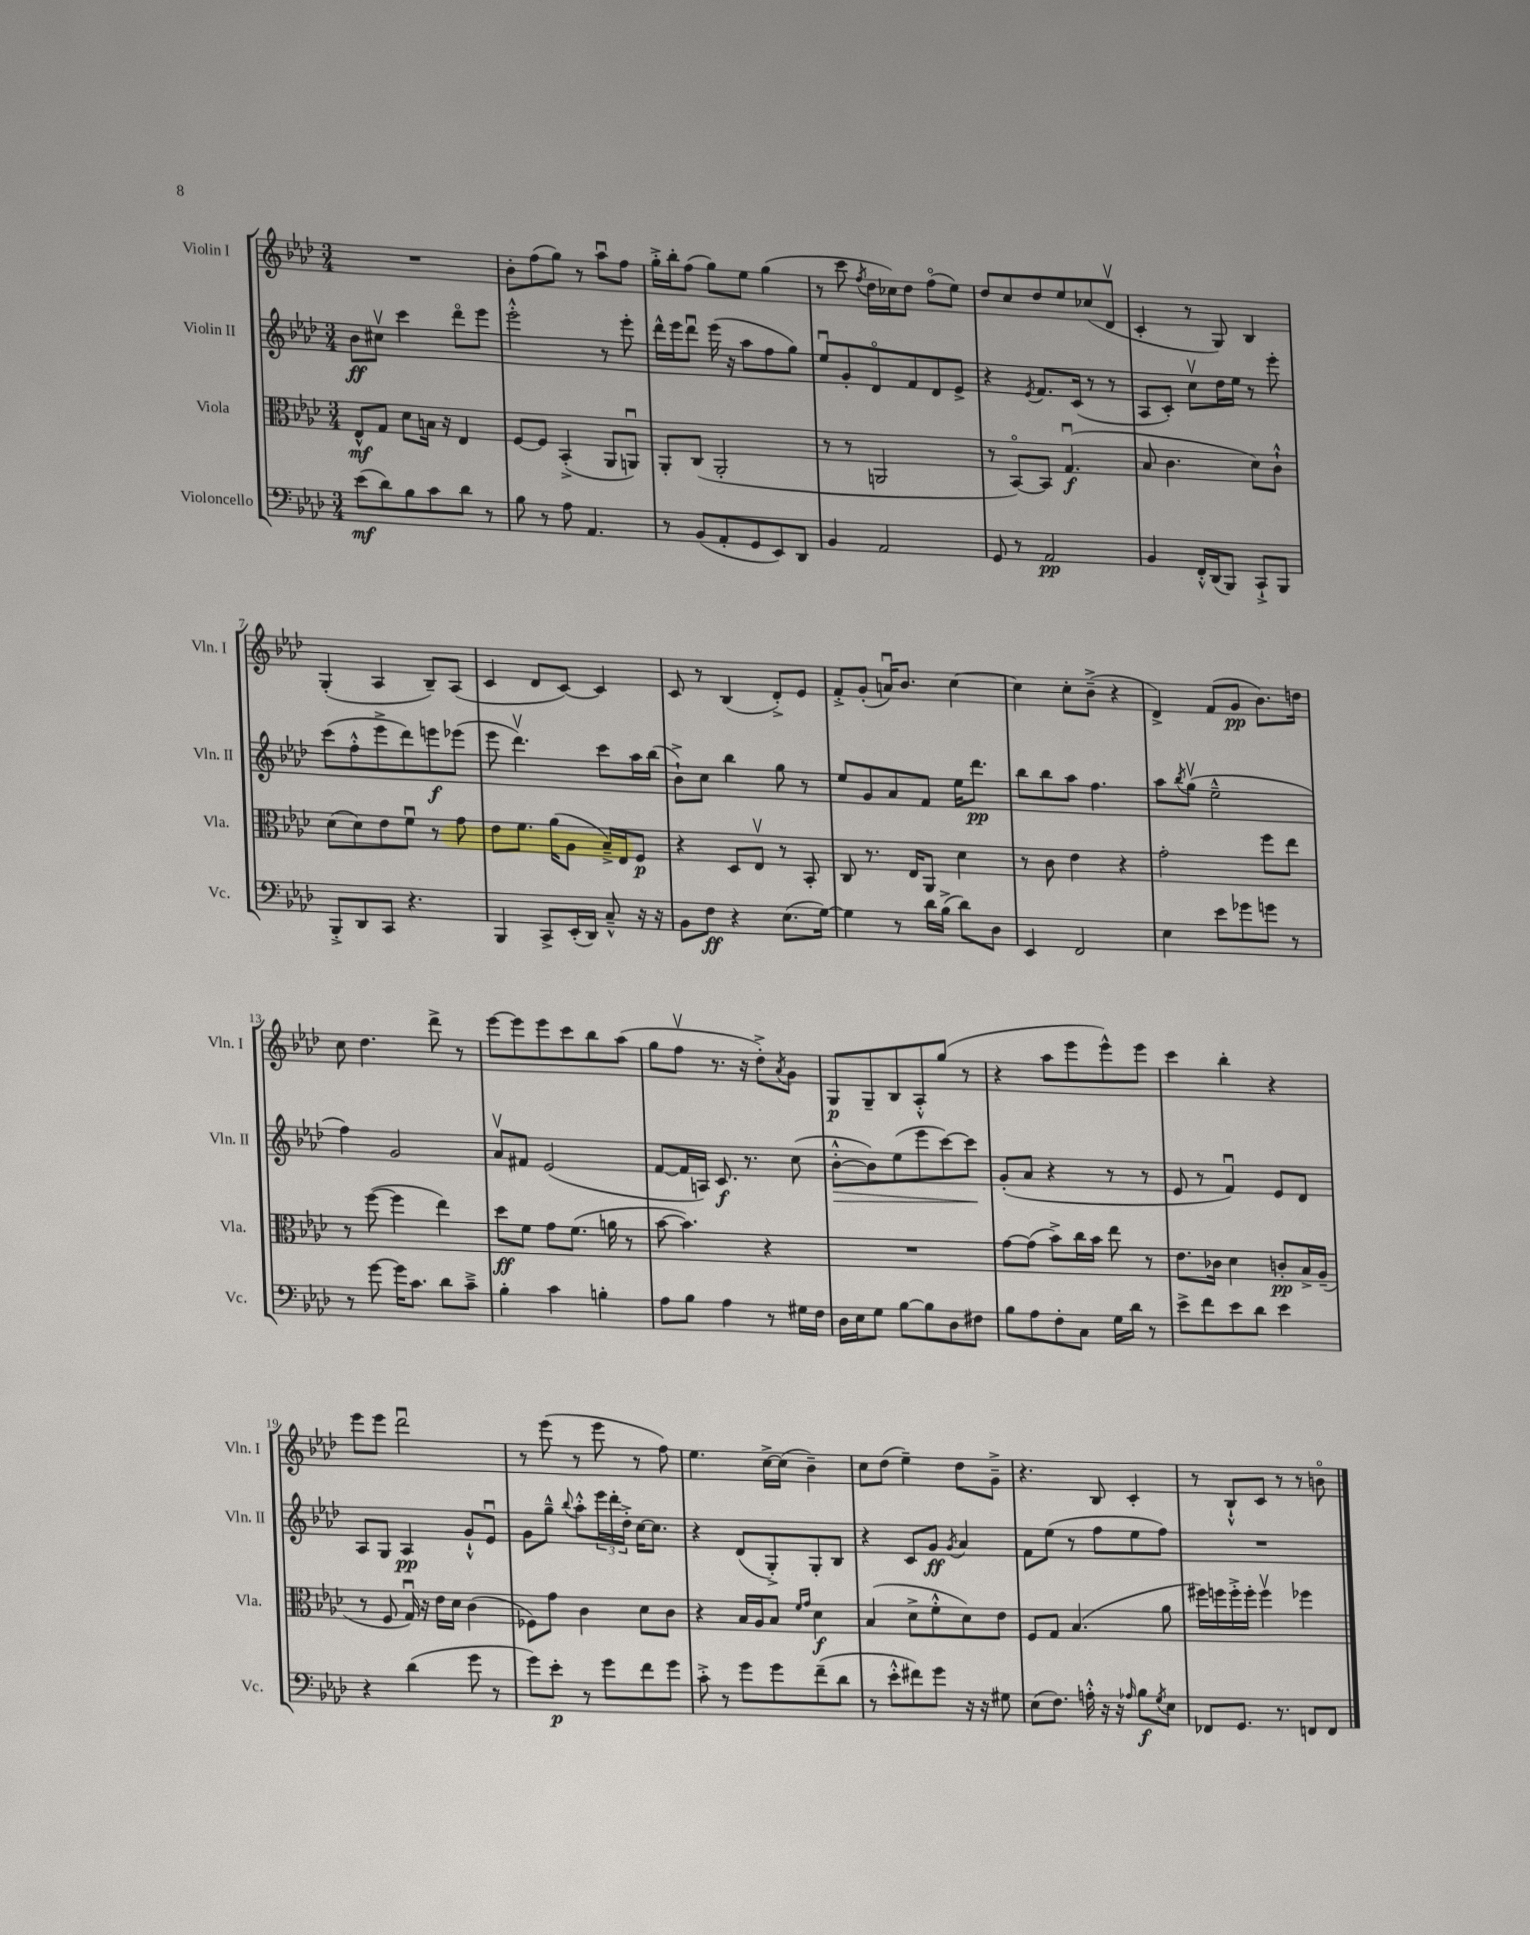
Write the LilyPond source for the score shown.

<<
\new StaffGroup <<
\new Staff = "s0" \with { instrumentName = "Violin I" shortInstrumentName = "Vln. I" } {
    \clef treble \key aes \major \numericTimeSignature \time 3/4
    R2. |
    bes'8-. f''8( g''8) r8 aes''8\downbow f''8 |
    g''16-.-> bes''16-. f''8( g''8) ees''8 g''4( |
    r8 c'''8 \acciaccatura { f''8 } des''16 ces''16) des''8 f''8\flageolet( ees''8) |
    des''8 c''8 des''8 ees''8 ces''8( des'8\upbow |
    c'4-. r8 g8) bes4 |
    g4-.( aes4 bes8--) aes8( |
    c'4 des'8 c'8~) c'4 |
    c'8 r8 bes4( des'8-.->) ees'8 |
    f'8-.-> g'8-.( a'16\downbow) bes'8. c''4~ |
    c''4 c''8-. bes'8--->( r4 |
    des'4->) f'8( g'8\pp bes'8.) d''16 |
    c''8 des''4. des'''8-> r8 |
    ees'''8~ ees'''8 ees'''8 c'''8 bes''8 aes''8( |
    g''8 f''8\upbow r8. r16 des''8-.->) \acciaccatura { aes'8 } g'8 |
    g8\p g8-- bes8 aes8-.-^ g''8( r8 |
    r4 aes''8 ees'''8 ees'''8-^) ees'''8 |
    c'''4 bes''4-. r4 |
    ees'''8 ees'''8 des'''2\downbow |
    r8 ees'''8( r8 ees'''8 r8 f''8) |
    ees''4. c''16~-> c''16( bes'4--) |
    c''8 des''8( ees''4--) des''8 g'8---> |
    r4. bes8 c'4-. |
    r8 bes8-!-^ c'8 r8 r8 b'8\flageolet \bar "|." |
}
\new Staff = "s1" \with { instrumentName = "Violin II" shortInstrumentName = "Vln. II" } {
    \clef treble \key aes \major \numericTimeSignature \time 3/4
    bes'8\ff cis''8\upbow c'''4 des'''8\flageolet ees'''8 |
    ees'''2-.-^ r8 ees'''8-. |
    des'''16-^ ees'''16 des'''8\downbow ees'''16( r16 aes''8 f''8 g''8) |
    ees''8\downbow g'8-. des'8\flageolet f'8 des'8 ees'8-> |
    r4 \acciaccatura { ees'8 } f'8. c'16( r8 r8 |
    aes8 c'8-.) c''8\upbow des''16 ees''16 r8 ees'''8-. |
    c'''8( f''8-.-^ ees'''8-> des'''8) e'''8\f ees'''8( |
    ees'''8 des'''4.\upbow) c'''8 aes''16 bes''16( |
    bes'8-!->) c''8 bes''4 g''8 r8 |
    ees''8 g'8 aes'8 f'8 ees''16 des'''8.\pp |
    bes''8 bes''8 aes''8 f''4. |
    aes''8 \acciaccatura { bes''8 } g''8\upbow( ees''2---^ |
    f''4) g'2 |
    aes'8\upbow fis'8 ees'2( |
    f'8~ f'16 a16) c'8.\f r8. c''8( |
    bes'8~-.-^\> bes'8) ees''8( ees'''8 c'''8~) c'''8\! |
    g'8-.( aes'8 r4 r8 r8 |
    ees'8 r8 f'4\downbow) ees'8 des'8 |
    aes8 g8 aes4\pp g'8-!-^ ees'8\downbow |
    g'8 g''8---^ \appoggiatura { bes''8 } aes''8-.-^ \tuplet 3/2 { ees'''16 des'''16-. des''16-.-> } c''16~ c''8. |
    r4 des'8( g8-.->) g8-. bes8 |
    r4 c'8 g'8\ff \acciaccatura { g'8 } aes'4 |
    f'8 ees''8( r8 f''8 ees''8 f''8) |
    R2. \bar "|." |
}
\new Staff = "s2" \with { instrumentName = "Viola" shortInstrumentName = "Vla." } {
    \clef alto \key aes \major \numericTimeSignature \time 3/4
    ees8-^\mf g8 des'8 b16 r16 ees4 |
    f8~ f8 bes,4-.->( aes,8 a,8\downbow) |
    aes,8-. c8( aes,2-. |
    r8 r8 a,2 |
    r8 bes,8~\flageolet) bes,8 g4.\downbow\f( |
    bes8 c'4. des'8) c'8-!-^ |
    des'8( des'8) ees'8 f'8\downbow r8 g'8 |
    ees'8 f'8. aes'16( aes8 bes16--->) ees16 f8\p |
    r4 des8 ees8\upbow r8 bes,8-. |
    c8 r8. ees16 aes,8 des'4 |
    r8 c'8 ees'4 r4 |
    g'2-. f''8 ees''8 |
    r8 f''8~( f''4 ees''4) |
    des''8\ff f'8 g'8 f'8.( a'16 r8 |
    bes'8~ bes'4.) r4 |
    R2. |
    g'8~ g'8( bes'8->) c''16 bes'16 ees''8 r8 |
    ees'8. ces'16 des'4 c'8-.\pp bes16-> aes16--( |
    r8 f8 g16\downbow) r16 ees'16 des'16 c'4( |
    fes8) g'8 c'4 des'8 c'8 |
    r4 bes16 aes16 bes8 \grace { f'16 g'16 } des'4\f |
    bes4( des'8-> f'8-.-^ des'8) ees'8 |
    f8 g8 bes4.( aes'8 |
    fis''16) f''16 f''16-.-> f''16-. f''4\upbow fes''4 \bar "|." |
}
\new Staff = "s3" \with { instrumentName = "Violoncello" shortInstrumentName = "Vc." } {
    \clef bass \key aes \major \numericTimeSignature \time 3/4
    ees'8\mf( des'8) bes8 c'8 des'8 r8 |
    bes8 r8 aes8 aes,4. |
    r8 bes,8( aes,8-. g,8 ees,8) des,8 |
    bes,4 aes,2 |
    g,8 r8 aes,2\pp |
    bes,4 f,16-.-^ des,16( bes,,8) c,8-!-> bes,,8 |
    bes,,8-.-> des,8 c,8 r4. |
    bes,,4 c,8-> ees,16-.( des,16) c8---^ r16 r16 |
    bes,8 f8\ff r4 ees8.( g16~) |
    g4 r8 des'16 bes16->( des'8) des8 |
    ees,4 f,2 |
    ees4 ees'8 ges'8 g'8 r8 |
    r8 g'8~ g'16 c'8. des'8 c'8---> |
    bes4-. c'4 b4-. |
    aes8 bes8 aes4 r8 gis16 f16 |
    des16 ees16 g8 bes8~ bes8 des8 fis8 |
    bes8 aes8 f8-. c8 g16 des'16 r8 |
    ees'8-> f'8 ees'8 des'8 ees'4 |
    r4 des'4( g'8 r8 |
    g'8) ees'8-.\p r8 g'8 f'8 g'8 |
    c'8-.-> r8 g'8 g'8 f'8--( des'8 |
    r8 ees'8-.-^ fis'8) g'8 r16 r16 gis8 |
    ees8( f8.) a16-.-^ r16 r16 \grace { aes16 } bes8\f \acciaccatura { g8 } ees8 |
    fes,8 g,8. r8. f,8 f,8 \bar "|." |
}
>>
>>
